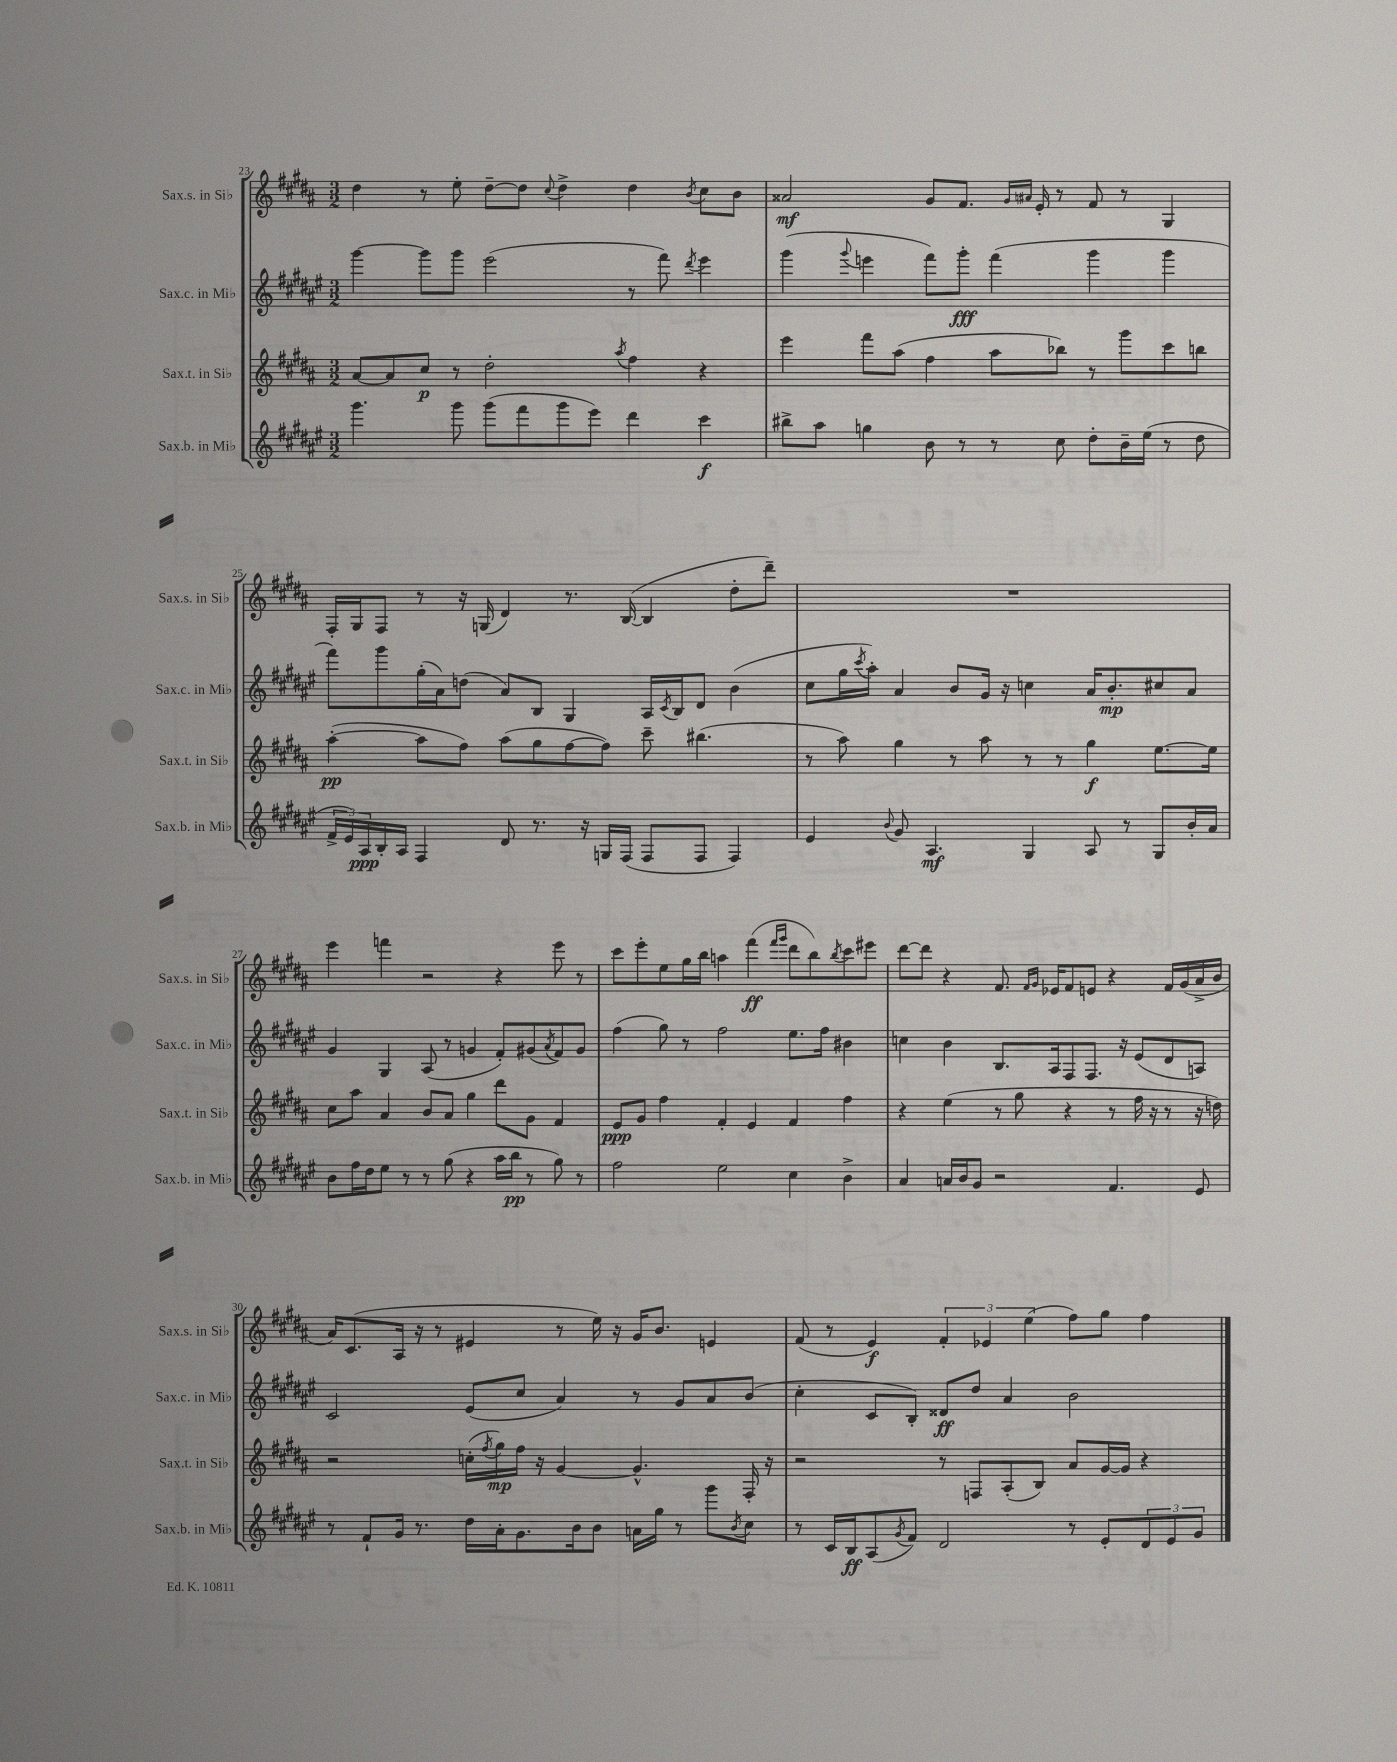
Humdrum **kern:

**kern	**kern	**kern	**kern
*staff4	*staff3	*staff2	*staff1
*clefG2	*clefG2	*clefG2	*clefG2
*k[f#c#g#d#a#e#]	*k[f#c#g#d#a#]	*k[f#c#g#d#a#e#]	*k[f#c#g#d#a#]
*M3/2	*M3/2	*M3/2	*M3/2
4.ggg#	[8a#	[4ggg#	4dd#
.	8a#]	.	.
.	8cc#	8ggg#]	8r
8ggg#	8r	8ggg#	8ee'
(8ggg#	2dd#'	(2eee#	[8dd#~
8fff#	.	.	8dd#]
.	.	.	8qqcc#
8ggg#	.	.	4dd#^
8eee#)	.	.	.
.	8qaa#	.	.
4ddd#	4ff#	8r	4dd#
.	.	8fff#)	.
.	.	8qddd#	8qb
4ccc#	4r	4eee#	8cc#
.	.	.	8b
=	=	=	=
8bb#^	4eee	(4ggg#	2a##
8aa#	.	.	.
.	.	8qqggg#	.
4gg	8fff#	4eee	.
.	(8aa#	.	.
8b	4ff#	8fff#)	8g#
8r	.	8ggg#'	8.f#
8r	8aa#	(4fff#	.
.	.	.	16qqg#
.	.	.	16qqa#
.	.	.	16e'
8cc#	8bb-)	.	8r
8dd#'	8r	4ggg#	8f#
16b~	8ggg#	.	8r
(16ee#	.	.	.
8r	8ccc#	4ggg#	4G#
8dd#	8bb	.	.
=	=	=	=
24f#^	([4aa#'	8fff#)	16F#'
24e#)	.	.	.
.	.	.	16G#
24A#	.	.	.
16B'	.	8ggg#	8F#
16A#	.	.	.
4F#	8aa#]	(16gg#'	8r
.	.	16a#)	.
.	8ff#)	(8dd	16r
.	.	.	(16G
8d#	(8aa#	8a#)	4d#)
8.r	8gg#	8B	.
.	[8ff#	4G#	8.r
16r	.	.	.
16G	8ff#])	.	.
(16F#	.	.	([16B
8F#	8ccc#~	16A#	4B]
.	.	8qc#	.
.	.	16B	.
8F#	(4.bb#	8d#	.
4F#)	.	(4b	8dd#'
.	.	.	8ddd#~)
=	=	=	=
4e#	8r	8cc#	1.r
.	8aa#)	16gg#	.
.	.	8qccc#	.
.	.	16aa#')	.
8qqb	.	.	.
8g#	4gg#	4a#	.
4.A#	.	.	.
.	8r	8b	.
.	8aa#	16g#	.
.	.	16r	.
4G#	8r	4cc	.
.	8r	.	.
8A#	4gg#	16a#	.
.	.	8.b'	.
8r	.	.	.
8G#	[8.ee	8cc#	.
16b'	.	8a#	.
16a#	16ee]	.	.
=	=	=	=
8b	8cc#	4g#	4eee
16ff#	8aa#	.	.
16dd#	.	.	.
8ee#	4a#	4G#	4fff
8r	.	.	.
8r	8b	(8A#	2r
(8gg#	8a#	8r	.
4r	4gg#	4g	.
16aa#	8ddd#	8f#')	4r
16bb	.	.	.
8r	8g#	(8g#	.
.	.	8qa#	.
8gg#)	4f#	8f#)	8eee
8r	.	8g#	8r
=	=	=	=
2ff#	8e	(4ff#	8ccc#
.	8g#	.	8eee'
.	4ff#	8gg#)	8ee
.	.	8r	16gg#
.	.	.	16bb
2ee#	4f#'	2ff#	4aa
.	4e	.	(4fff#
.	.	.	16qqfff#
.	.	.	16qqggg#
4cc#	4f#	8.ee#	8ddd#
.	.	.	8bb)
.	.	16ff#	.
.	.	.	8qbb
4b^	4ff#	4b#	8ccc#
.	.	.	8eee#
=	=	=	=
4a#	4r	4cc	[8ddd#
.	.	.	8ddd#]
16a	(4ee	4b	4r
16b	.	.	.
8g#	.	.	.
2r	8r	8.B	8.f#
.	8gg#	.	.
.	.	.	16qqf#
.	.	.	16qqg#
.	.	16A#	16e-
.	4r	8F#	8f#
.	.	8.F#	8e
4.f#	8r	.	4r
.	.	16r	.
.	16ff#	(8e#	.
.	16r	.	.
.	8r	8d#	16f#
.	.	.	(16g#
8e#	16r	8A)	16a#^
.	16dd)	.	16b
=	=	=	=
8r	2r	2c#	16a#)
.	.	.	(8.c#
8f#`	.	.	.
16g#	.	.	16A#
8.r	.	.	16r
.	.	.	8r
16dd#	(16cc'	(8e#	4e#
.	8qff#	.	.
16a#'	16gg#)	.	.
8.g#	16ff#	8cc#	.
.	16r	.	.
.	[4g#	4a#)	8r
16b	.	.	.
8b	.	.	16ee)
.	.	.	16r
16a	4.g#^^]	8r	16g#
16gg#	.	.	8.b
8r	.	8g#	.
8ggg#	.	8a#	4e
8qb	.	.	.
8cc#	16F#'	(8b	.
.	16r	.	.
=	=	=	=
8r	2r	4cc#'	(8f#
16c#	.	.	8r
16B	.	.	.
(8A#	.	8c#	4e)
8qg#	.	.	.
8f#)	.	8B')	.
2d#	8r	8d##	6f#'
.	8F	8dd#	.
.	.	.	6e-
.	(8A#'	4a#	.
.	.	.	(6ee
.	8B)	.	.
8r	8a#	2b	8ff#)
8e#'	[16g#	.	8gg#
.	16g#]	.	.
12d#	4r	.	4ff#
12e#	.	.	.
12g#	.	.	.
==	==	==	==
*-	*-	*-	*-
